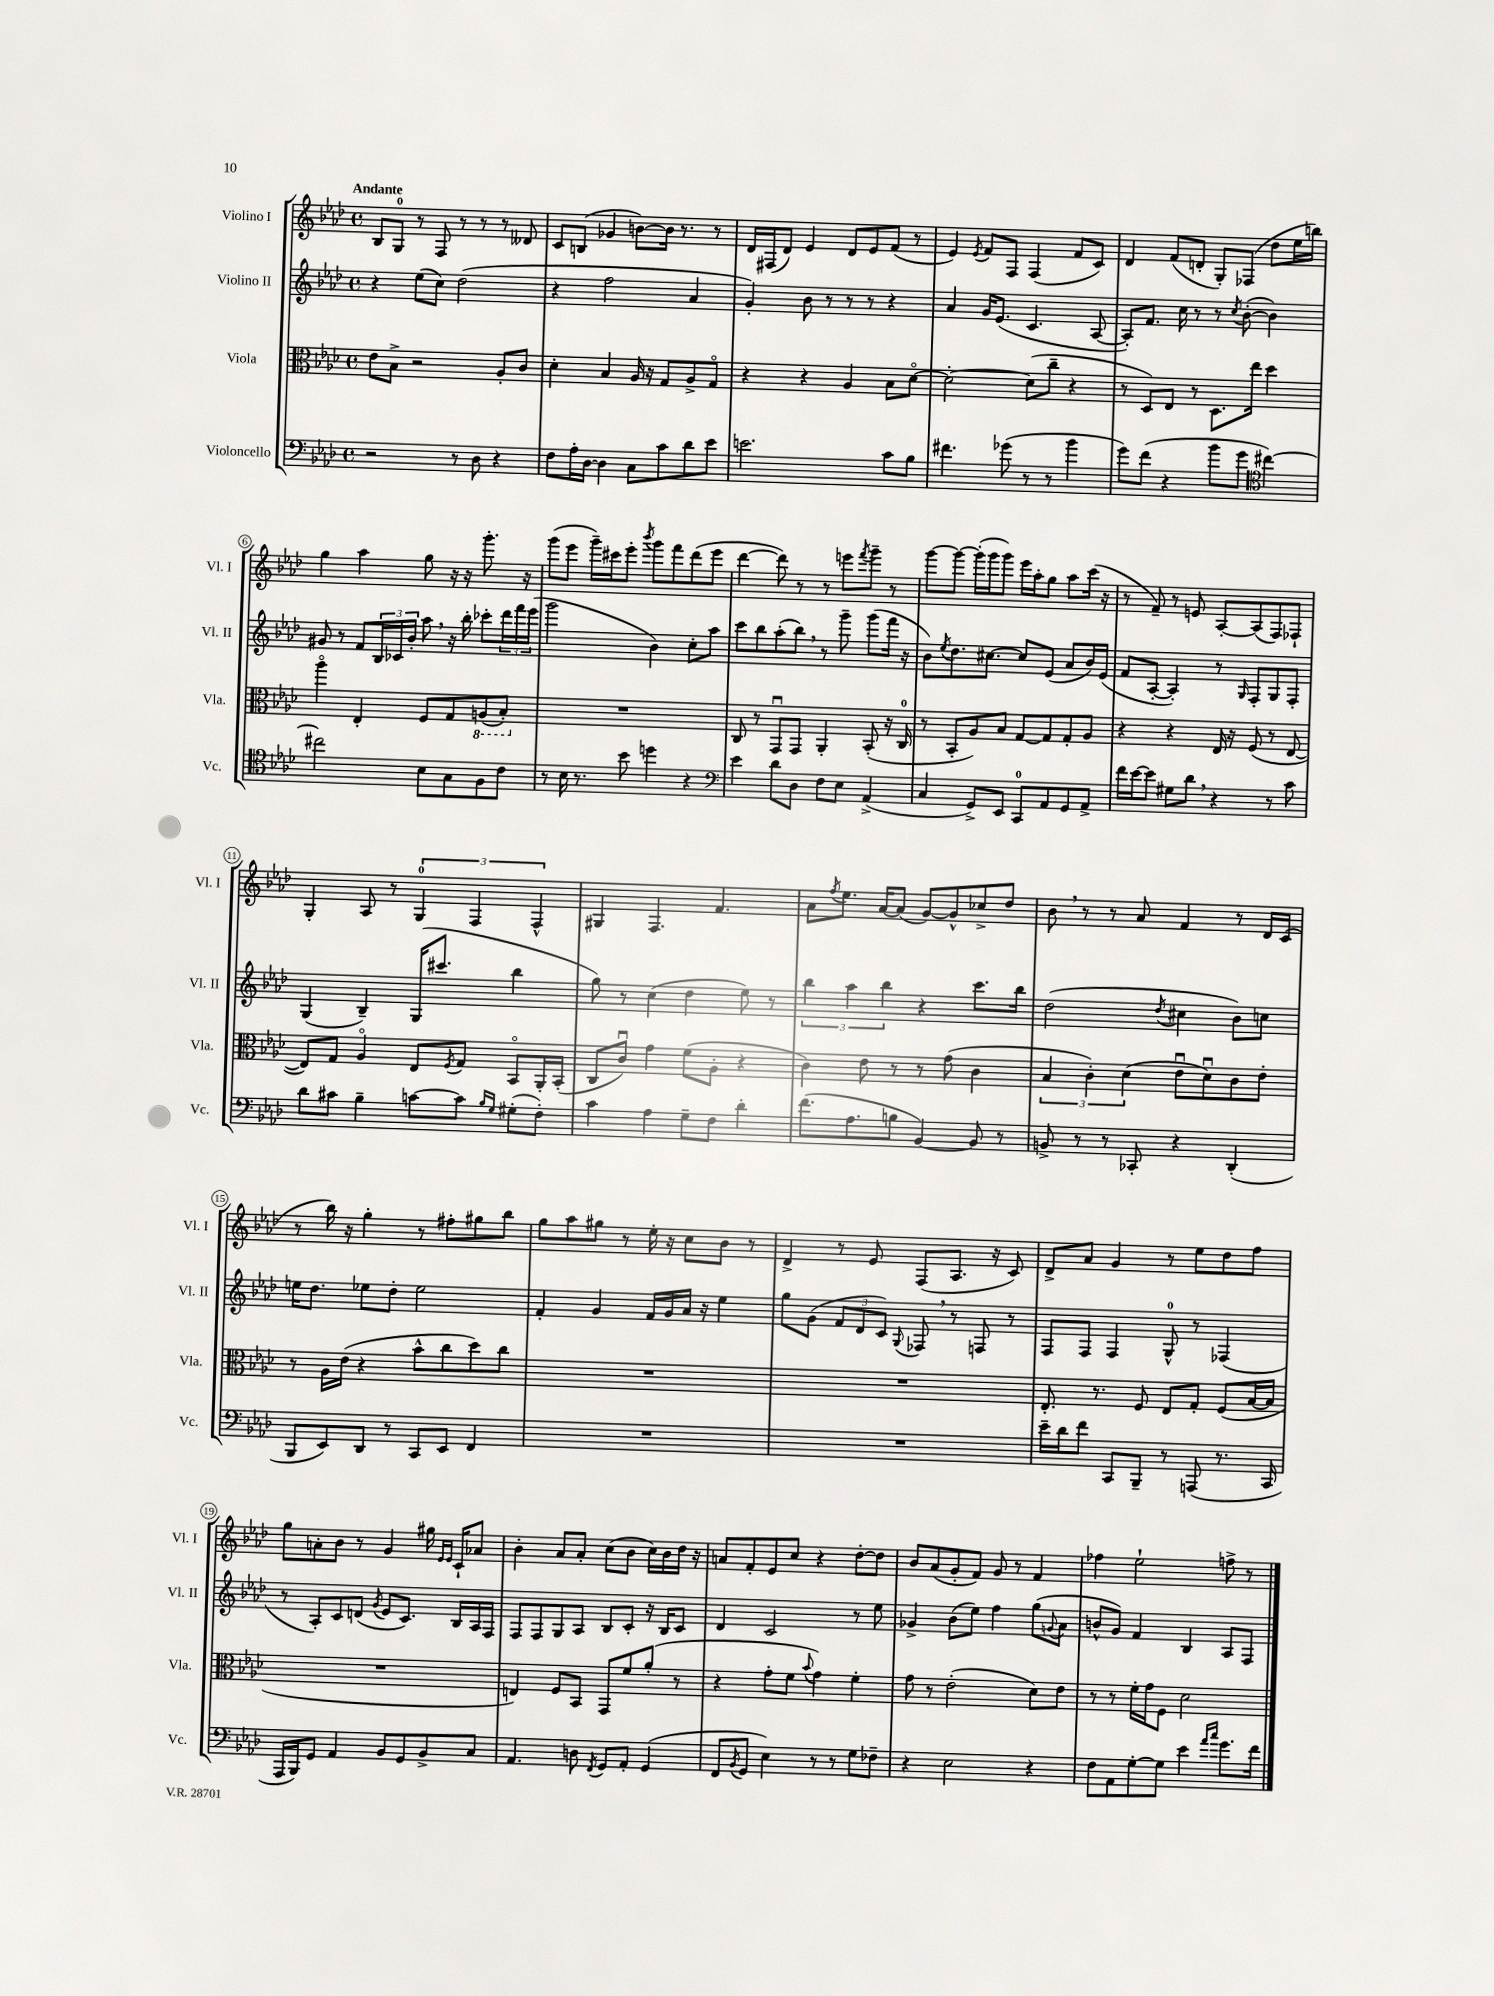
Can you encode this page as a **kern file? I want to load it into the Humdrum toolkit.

**kern	**kern	**kern	**kern
*staff4	*staff3	*staff2	*staff1
*clefF4	*clefC3	*clefG2	*clefG2
*k[b-e-a-d-]	*k[b-e-a-d-]	*k[b-e-a-d-]	*k[b-e-a-d-]
*M4/4	*M4/4	*M4/4	*M4/4
*met(c)	*met(c)	*met(c)	*met(c)
2r	8e-	4r	8B-
.	8B-^	.	8G
.	2r	(8ee-	8r
.	.	8cc)	8F
8r	.	(2dd-	8r
8D-	.	.	8r
4r	8A-'	.	8r
.	8c	.	8d--
=	=	=	=
8F	4d-'	4r	8c
16A-'	.	.	(8B
[16D-	.	.	.
4D-]	4B-	2ff	4g-
8C	16A-	.	[8b)
.	16r	.	.
8c	8G	.	16b]
.	.	.	8.r
8d-	8A-^	4a-	.
8e-	8Go	.	8r
=	=	=	=
2.e	4r	4g')	16d-
.	.	.	(16F#
.	.	.	8d-)
.	4r	8b-	4e-
.	.	8r	.
.	4A-	8r	8d-
.	.	8r	8e-
8c	8B-	4r	(8f
8B-	[8d-o	.	8r
=	=	=	=
4.f#	2d-'_	4a-	4e-)
.	.	.	8qe-
.	.	16g	8f
.	.	(8.e-	.
(8g-	.	.	8F
8r	(8d-]	4.c	(4F
8r	8cc~	.	.
4b-	4r	.	8f
.	.	[8A-	8c)
=	=	=	=
8g)	8r	8A-'])	4d-
(8f	8D-)	8.f	.
4r	8E-	.	(8f
.	.	16cc	.
.	8r	8r	8d'
8b-	8.D-	8r	8G')
.	.	8qcc	.
8g	.	([8b-'	(8F-
.	16ee-	.	.
*clefC4	*	*	*
[4cc#)	4dd-	4b-])	8dd-
.	.	.	16ee-
.	.	.	16bb)
=	=	=	=
2cc#]	4aa-o	8g#	4gg
.	.	8r	.
.	4E-'	8f	4aa-
.	.	24B-	.
.	.	24c-	.
.	.	24b-'	.
8B-	8F	8aa-	8gg
8G	8G	16r	16r
.	.	16bb-'	16r
8F	(8AA	8ccc-'	8.ggg'
8c	8BB-')	24ddd-	.
.	.	24fff	.
.	.	.	16r
.	.	(24eee-	.
=	=	=	=
8r	1r	2ggg	(8ggg
16B-	.	.	8eee-
8.r	.	.	.
.	.	.	16ggg~)
.	.	.	16ccc#
8b-	.	.	8eee-'
.	.	.	8qbbb-
4dd	.	4b-)	8ggg
.	.	.	8fff
4r	.	8cc'	(8ddd-
.	.	8aa-	8eee-
=	=	=	=
*clefF4	*	*	*
4e-	8C	8ccc	[4ddd-
.	8r	8bb-	.
8d-	8GGu	(8aa-'	8ddd-])
8D-	8GG	8bb-)	8r
8F	4AA-'	8r	8r
8E-	.	8ggg~	8eee
.	.	.	8qfff
(4AA-^	(8BB-'	(8ggg	8ggg~
.	16r	16fff	8r
.	16C	16r	.
=	=	=	=
4C	8r	8b-)	[8ggg
.	.	8qee-	.
.	8BB-'	8.dd-	8ggg_
8GG^)	8A-)	.	(16ggg']
.	.	[8.cc#	16ggg
8EE-	8B-	.	8ggg)
8CC	[8G	8cc#]	16eee-
.	.	.	16aa-'
8AA-	8G]	(8e-	8gg
8GG	8G'	8a-	8aa-
8AA-^	8A-	16b-)	(16ccc
.	.	(16e-	16r
=	=	=	=
16f	4r	8f	8r
[16e-	.	.	.
8e-]	.	[8A-'	8f~)
8G#	4r	4A-'])	8r
8d-	.	.	8e
4r	16E-	8r	[8A-'
.	16r	.	.
.	.	16qqG	.
.	(8F	8F'	(8A-]
8r	8r	8G	8F)
8c	[8E-	8F'	8F-`
=	=	=	=
8d-	8E-])	(4G	4G'
8c#	8G	.	.
4B-~	4A-o	4B-~)	8A-
.	.	.	8r
[8c	8E-	(16G	6G
.	.	8.ccc#	.
.	8qF	.	.
8c]	8G	.	.
.	.	.	6F
16qqB-	.	.	.
16qqG	.	.	.
(8G#'	8BB-o	4bb-	.
.	.	.	6F^^
8F')	16AA-'	.	.
.	(16BB-'	.	.
=	=	=	=
4c	8C	8gg)	4G#
.	8cu)	8r	.
4A-	4g	(4cc	4.F
8G~	(8f	4dd-	.
8F	8A-'	.	4.f
4d-'	4r	8ee-)	.
.	.	8r	.
=	=	=	=
(8.f	4c)	6bb-	8a-
.	.	.	8qff
.	.	.	8.ee-
.	.	6aa-	.
8.A-	.	.	.
.	8e-	.	.
.	.	.	[16a-
.	.	6bb-	.
8B	8r	.	(8a-]
[4BB-)	8r	4r	[8g)
.	(8g	.	8g^^]
8BB-]	4c	8.ccc	8cc-^
8r	.	.	8dd-
.	.	16bb-	.
=	=	=	=
8BB^	6B-	(2dd-	8b-
8r	.	.	8r
.	6c')	.	.
8r	.	.	8r
.	(6d-	.	.
8CC-'	.	.	8a-
.	.	8qdd-	.
4r	8e-u	4cc#	4f
.	8d-u)	.	.
(4DD-'	8c	8b-)	8r
.	8e-'	8cc	16d-
.	.	.	(16c
=	=	=	=
8BBB-	8r	16ee	8r
.	.	8.dd-	.
8EE-)	16A-	.	16bb-)
.	(16e-	.	16r
8DD-	4r	8ee-	4gg'
8r	.	8dd-'	.
8CC	8b-^^	2ee-	8r
8EE-	8cc	.	8ff#'
4FF	8dd-)	.	8gg#
.	8cc	.	8bb-
=	=	=	=
1r	1r	4f'	8gg
.	.	.	8aa-
.	.	4g	8gg#
.	.	.	8r
.	.	16f	16ee-'
.	.	16g	16r
.	.	16a-	8cc
.	.	16r	.
.	.	4ee-	8b-
.	.	.	8r
=	=	=	=
1r	1r	8gg	4d-^
.	.	(8g	.
.	.	12f	8r
.	.	12d-	.
.	.	.	8e-
.	.	12c)	.
.	.	8qqG	.
.	.	8F-	(8F
.	.	8r	8.A-
.	.	8F	.
.	.	.	16r
.	.	8r	8c)
=	=	=	=
16e-~	8.E-'	8F	8d-^
16d-	.	.	.
8f	.	8F	8a-
.	8.r	.	.
8CC	.	4F	4g
8BBB-~	8F	.	.
8r	8E-	8G^^	8r
(8AAA	8G'	8r	8ee-
8.r	(8F	(4F-	8dd-
.	[16B-	.	8ff
16CC	16B-]	.	.
=	=	=	=
16AAA-	1r	8r	8gg
16BBB-)	.	.	.
8GG	.	8A-')	8a'
4AA-	.	8c	8b-
.	.	(8d	8r
.	.	8qg	.
8BB-	.	8e-	4g
8GG	.	8.c)	.
8BB-^	.	.	16gg#
.	.	.	16qqe-
.	.	.	16qqe-
.	.	16B-	16c`
8C	.	16A-	8a-
.	.	16F	.
=	=	=	=
4.AA-	4E)	8F	4b-'
.	.	8F	.
.	8F	8G	8a-
8D	8BB-	8A-	8a-'
8qFF	.	.	.
8GG	8GG	8B-	(8cc
8AA-'	8f	8c'	8b-
(4GG	(8a-'	16r	16cc)
.	.	16B-	16b-
.	8r	8c	16dd-
.	.	.	16r
=	=	=	=
8FF	4r	4d-	8a
8qBB-	.	.	.
8GG	.	.	8f'
4E-)	8g'	2c	8e-
.	8f	.	8cc
.	8qqb-	.	.
8r	4g)	.	4r
8r	.	.	.
8G	4f'	8r	[8dd-'
8F-~	.	8ee-	8dd-]
=	=	=	=
4r	8g	4g-^	8b-
.	8r	.	(8a-
2E-	(2e-'	(8b-	8g'
.	.	8ee-)	8f)
.	.	4ff	8g
.	.	.	8r
4r	8d-)	(8gg	4f
.	.	8qqg	.
.	8e-	8a-	.
=	=	=	=
8F	8r	8b^^	4ff-
8AA-	8r	8g)	.
[8G'	16f'	4f	2ee-`
.	16g	.	.
8G]	8F	.	.
4e-	2d-	4B-	.
16qqa-	.	.	.
16qqcc	.	.	.
8.g	.	8A-	8ff^
.	.	8F	8r
16f	.	.	.
==	==	==	==
*-	*-	*-	*-
